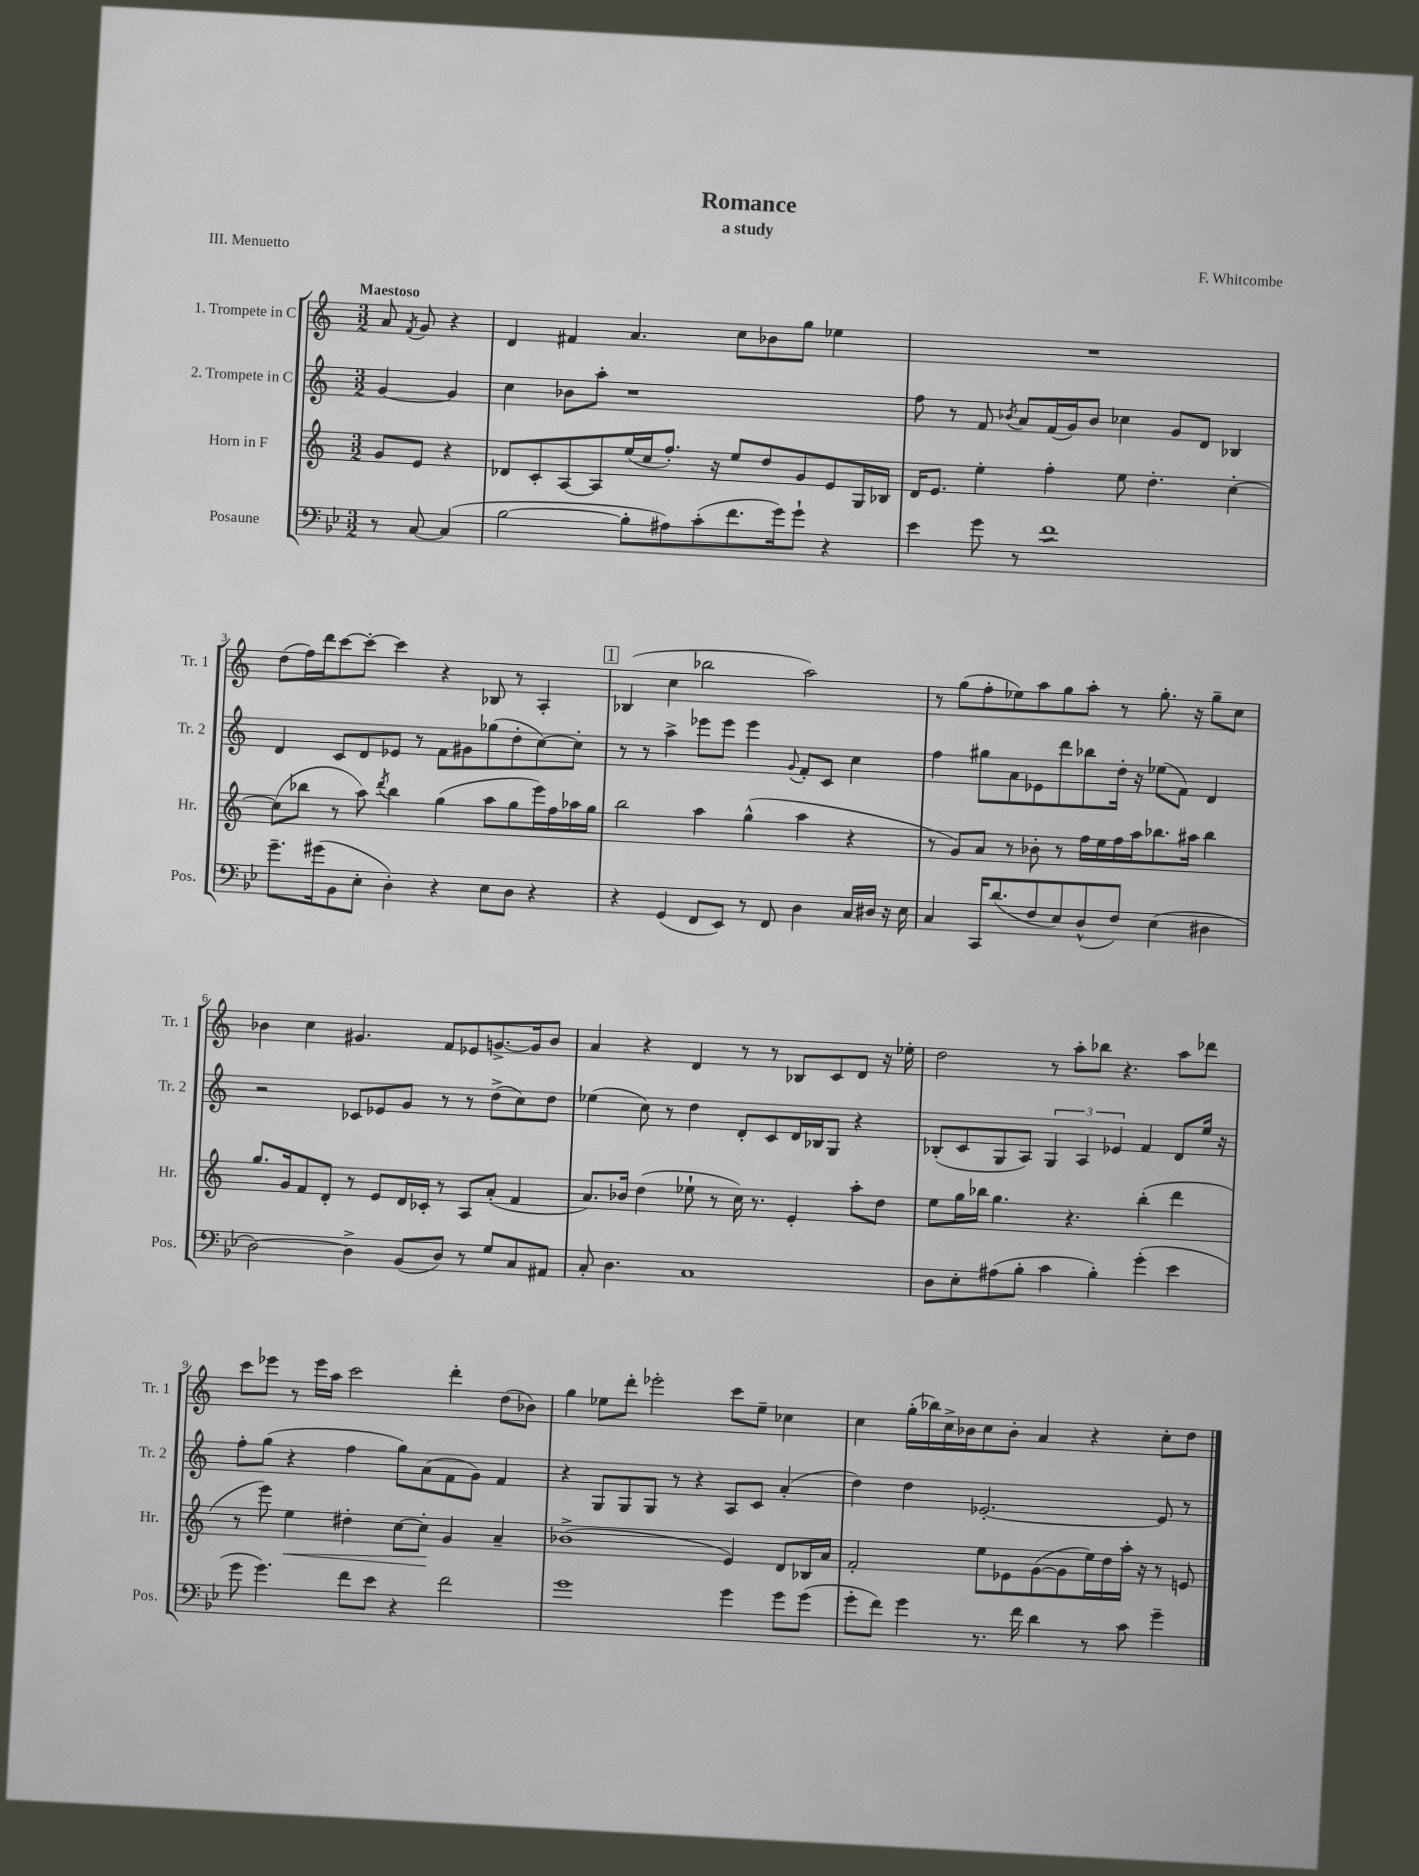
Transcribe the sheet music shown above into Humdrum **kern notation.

**kern	**kern	**kern	**kern
*staff4	*staff3	*staff2	*staff1
*clefF4	*clefG2	*clefG2	*clefG2
*k[b-e-]	*k[]	*k[]	*k[]
*M3/2	*M3/2	*M3/2	*M3/2
8r	8g	[4g	8a
.	.	.	8qf
[8C	8e	.	8g
(4C]	4r	4g]	4r
=	=	=	=
[2B-	8d-	4cc	4d
.	8c'	.	.
.	[8A	8b-	4f#
.	8A]	8aa'	.
8B-']	(16ee	1r	4.a
.	16cc	.	.
8A#)	8.ff')	.	.
(8c'	.	.	.
.	16r	.	.
8.f	8ee	.	8cc
.	8dd	.	8b-
16g)	.	.	.
8g`	8g	.	8gg
4r	8e	.	4ee-
.	16G	.	.
.	16B-	.	.
=	=	=	=
4e-	16d	8ff	1.r
.	8.e	.	.
.	.	8r	.
8g	4ee'	8f	.
.	.	8qb-	.
8r	.	8a	.
1f	4ff'	(16f	.
.	.	16g)	.
.	.	8b-	.
.	8ee	4cc-	.
.	4.dd'	.	.
.	.	8g	.
.	.	8d	.
.	[4cc'	4B-	.
=	=	=	=
8.g~	(8cc]	4d	(8dd
.	8bb-	.	16ff)
(16g#	.	.	16ddd
8BB-	8r	8c	[8ccc
8E-'	8aa)	8d	8ccc'_
.	8qddd	.	.
4D')	4bb-	8e-	4ccc]
.	.	8r	.
4r	(4gg	8f	4r
.	.	8g#	.
8E-	8aa	(8gg-	8B-
8D	8gg	8dd'	8r
4r	16eee)	[8cc)	4A'
.	16ff	.	.
.	16aa-	8cc']	.
.	16gg	.	.
=	=	=	=
4r	2bb	8r	(4B-
.	.	8r	.
(4GG	.	4aa^	4cc
8FF	4aa	8eee-	2bb-
8EE-)	.	8eee-	.
8r	(4gg^^	4eee-	.
8FF	.	.	.
.	.	8qqg	.
4D	4aa	8f'	2aa)
.	.	8c	.
16C	4r	4cc	.
16D#	.	.	.
16r	.	.	.
16E-	.	.	.
=	=	=	=
4C	8r	4ff	8r
.	8g)	.	(8gg
16CC	8a	8gg#	8ff'
(8.d	.	.	.
.	8r	8a	8ee-)
8F	8b-'	8e-	8aa
8E-)	8r	8ddd	8gg
(8D^^	16ff	8bb-	8aa'
.	16ee	.	.
8F)	16ff	16dd'	8r
.	16aa	16r	.
(4E-	8.bb-	(8ee-	8.gg'
.	.	8f)	.
.	16aa#	.	16r
4D#	4bb-	4d	8gg~
.	.	.	8cc
=	=	=	=
[2D)	8.gg	2r	4b-
.	16g	.	.
.	8f	.	4cc
.	8d'	.	.
4D^]	8r	8c-	4.g#
.	8e	8e-	.
(8BB-	16d	8g	.
.	16c-'	.	.
8D)	8r	8r	8f
8r	8A	8r	8e-
8G	(8a'	(8dd^	[8.g^
8C	4f	8cc)	.
.	.	.	16g]
8AA#	.	8dd	8b-
=	=	=	=
8C'	8.a)	(4ee-	4a
4.D	.	.	.
.	16b-	.	.
.	(4dd	8cc)	4r
.	.	8r	.
1C	8ee-`	4dd	4d
.	8r	.	.
.	16cc)	8d'	8r
.	8.r	.	.
.	.	8c	8r
.	4e'	16d	8B-
.	.	16B-	.
.	.	8G	8c
.	8aa'	4r	8d
.	8dd	.	16r
.	.	.	16ee-'
=	=	=	=
8D	8ee	(8B-'	2dd
8E-'	16gg	8c	.
.	16bb-	.	.
(8A#	4.gg	8G	.
8B-'	.	8A)	.
4c	.	6G	8r
.	4.r	.	8aa'
.	.	6A	.
4B-')	.	.	8bb-
.	.	6e-	.
.	.	.	4.r
(4g'	(4bb-'	4f	.
4e-	4ddd	8d	8aa
.	.	16ee	8ddd-
.	.	16r	.
=	=	=	=
8g	8r	8ff'	8ccc
4.g)	8eee)	(8gg	8eee-
.	4ee	4r	8r
.	.	.	16eee-
.	.	.	16aa
8f	4dd#'	4ff	2ccc
8e-	.	.	.
4r	[8cc	8gg)	.
.	8cc']	(8a	.
2f	4g	8f	4ddd'
.	.	8g)	.
.	4a~	4f	(8dd
.	.	.	8b-)
=	=	=	=
1g	(1b-^	4r	4gg
.	.	8G	8ee-
.	.	8G	8ddd'
.	.	8G	2eee-'
.	.	8r	.
.	.	4r	.
4g	4e)	8A	8ccc
.	.	8c	8ee-~
8g	8d	(4a'	4cc-
(8g	16B-	.	.
.	16a	.	.
=	=	=	=
8g'	2f'	4dd)	4cc
8f)	.	.	.
4g	.	4dd	(16gg'
.	.	.	16bb-)
.	.	.	16cc^
.	.	.	16b-
8.r	8ee	[2.e-'	8cc
.	8e-	.	8b-'
16f	.	.	.
4d	([8g	.	4a
.	8g]	.	.
8r	16ee)	.	4r
.	16dd	.	.
8c	16aa'	.	.
.	16r	.	.
4g~	8r	8e-]	8cc'
.	8e	8r	8dd
==	==	==	==
*-	*-	*-	*-
